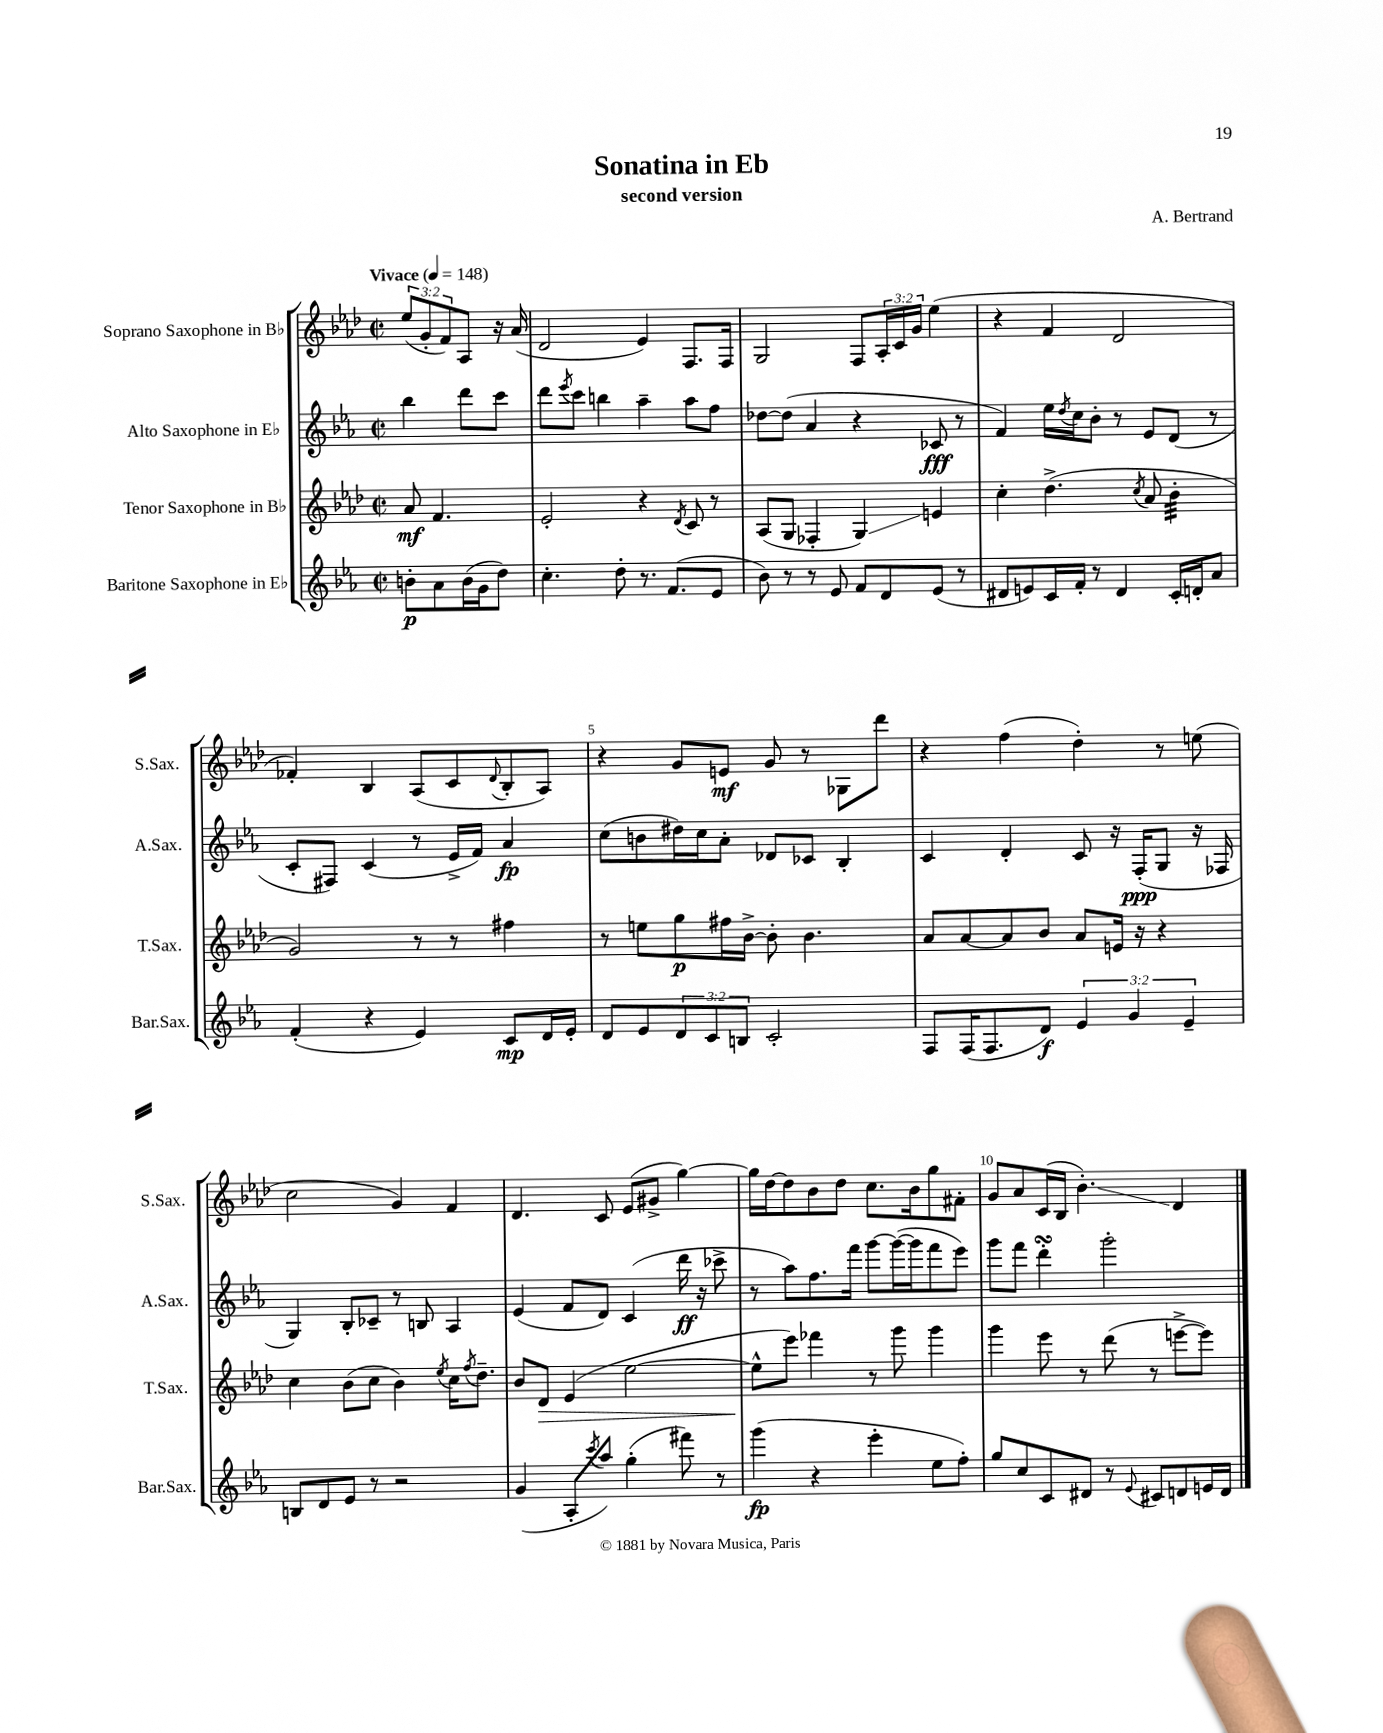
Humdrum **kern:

**kern	**kern	**kern	**kern
*staff4	*staff3	*staff2	*staff1
*clefG2	*clefG2	*clefG2	*clefG2
*k[b-e-a-]	*k[b-e-a-d-]	*k[b-e-a-]	*k[b-e-a-d-]
*M2/2	*M2/2	*M2/2	*M2/2
*met(c|)	*met(c|)	*met(c|)	*met(c|)
*MM148	*MM148	*MM148	*MM148
8b'	8a-	4bb-	(12ee-
.	.	.	12g'
8a-	4.f	.	.
.	.	.	12f)
(16b	.	8ddd	8A-
16g	.	.	.
8dd)	.	8ccc	16r
.	.	.	(16a-
=	=	=	=
4.cc'	2e-'	8ddd	2d-
.	.	8qeee-	.
.	.	8ccc	.
.	.	4bb	.
8dd'	.	.	.
8.r	4r	4aa-~	4e-)
(8.f	.	.	.
.	8qd-	.	.
.	8c	8aa-	8.F
8e-	8r	8ff	.
.	.	.	16F
=	=	=	=
8b-)	(8A-	[8dd-	2G
8r	8G	(8dd-]	.
8r	4F-'	4a-	.
8e-	.	.	.
8f	4G)	4r	8F
8d	.	.	24A-'
.	.	.	24c
.	.	.	24g
(8e-	4e	8c-	(4ee-
8r	.	8r	.
=	=	=	=
8d#	4cc'	4f)	4r
8e)	.	.	.
16c	(4.dd-^	16ee-	4f
.	.	8qdd	.
16f'	.	16cc	.
8r	.	8b-'	.
4d#	.	8r	2d-
.	8qcc	.	.
.	8a-	8e-	.
16c'	4b-'	(8d	.
16d'	.	.	.
8a-	.	8r	.
=	=	=	=
(4f'	2g)	8c'	4f-')
.	.	8F#)	.
4r	.	(4c	4B-
4e-)	8r	8r	(8A-
.	8r	16e-^	8c
.	.	16f)	.
.	.	.	8qqd-
8c	4ff#	4a-	8B-'
16d	.	.	8A-)
16e-'	.	.	.
=	=	=	=
8d	8r	(8cc	4r
8e-	8ee	8b	.
12d	8gg	16dd#)	8g
.	.	16cc	.
12c	.	.	.
.	16ff#	8a-'	8e
12B	.	.	.
.	[16b-^	.	.
2c'	8b-']	8d-	8g
.	4.b-	8c-	8r
.	.	4B-'	8G-
.	.	.	8ddd-
=	=	=	=
8F	8a-	4c	4r
(16F	[8a-	.	.
8.F	.	.	.
.	8a-]	4d'	(4ff
8d)	8b-	.	.
6e-	8a-	8c	4dd-')
.	16e	16r	.
6g	.	.	.
.	16r	(16F'	.
.	4r	8G	8r
6e-~	.	.	.
.	.	16r	(8ee
.	.	16F-	.
=	=	=	=
8B	4cc	4G)	2cc
8d	.	.	.
8e-	(8b-	8B-'	.
8r	8cc	8c-~	.
2r	4b-)	8r	4g)
.	.	8B	.
.	8qee-	.	.
.	16cc	4A-	4f
.	8qff	.	.
.	8.dd-~	.	.
=	=	=	=
(4g	8b-	(4e-	4.d-
.	8d-	.	.
8A-'	(4e-	8f	.
8qccc	.	.	.
8aa-)	.	8d)	8c
(4gg'	[2ee-	(4c	(8e-
.	.	.	8g#^
8fff#)	.	16ddd	[4gg)
.	.	16r	.
8r	.	8ccc-^	.
=	=	=	=
(4ggg	8ee-^^]	8r	16gg]
.	.	.	[16dd-
.	8eee-)	8aa-)	8dd-]
4r	4fff-	8.ff	8b-
.	.	.	8dd-
.	.	16fff	.
4eee-'	8r	[8ggg	8.cc
.	8ggg	(16ggg_	.
.	.	16ggg]	16b-
8ee-	4ggg	8fff	8gg
8ff')	.	8eee-)	8f#'
=	=	=	=
8gg	4ggg	8ggg	8g
8cc	.	8fff	8a-
8c	8eee-	4ddd'	(16c
.	.	.	16B-
8d#	8r	.	4.b-')
8r	(8ddd-	2ggg'	.
8qqe-	.	.	.
8c#	8r	.	.
8d	[8eee^	.	4d-
16e	8eee])	.	.
16d	.	.	.
==	==	==	==
*-	*-	*-	*-
